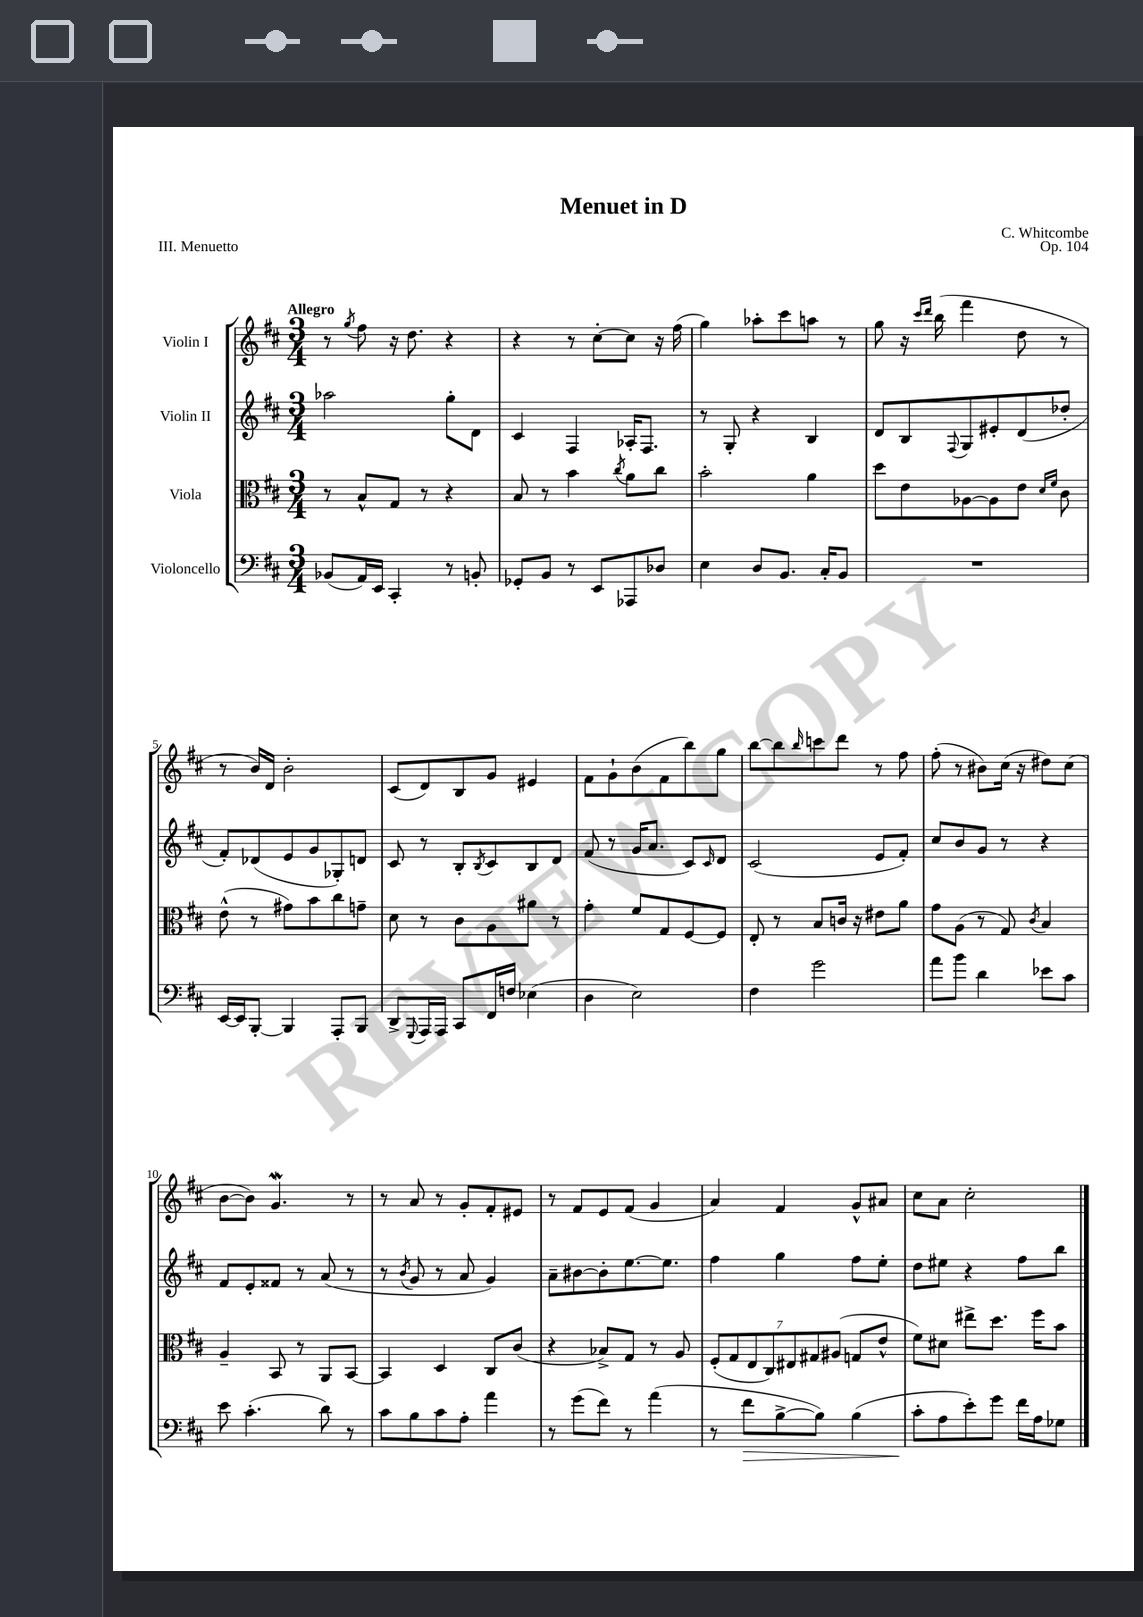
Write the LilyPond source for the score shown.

\header { title = "Menuet in D" composer = "C. Whitcombe" opus = "Op. 104" piece = "III. Menuetto" }
<<
\new StaffGroup <<
\new Staff = "s0" \with { instrumentName = "Violin I" } {
    \clef treble \key d \major \numericTimeSignature \time 3/4 \tempo "Allegro"
    r8 \acciaccatura { g''8 } fis''8 r16 d''8. r4 |
    r4 r8 cis''8~-. cis''8 r16 fis''16( |
    g''4) aes''8-. cis'''8 a''8 r8 |
    g''8 r16 \grace { cis'''16 d'''16 } b''16( fis'''4 d''8 r8 |
    r8 b'16) d'16 b'2-. |
    cis'8( d'8) b8 g'8 eis'4 |
    fis'8 g'8-! b'8( fis'8 b''8) g''8 |
    b''8~ b''8 \grace { b''16 } c'''8 d'''8 r8 fis''8 |
    fis''8-.( r8 bis'8) cis''16( r16 dis''8) cis''8( |
    b'8~ b'8) g'4.\mordent r8 |
    r8 a'8 r8 g'8-. fis'8-. eis'8 |
    r8 fis'8 e'8 fis'8( g'4 |
    a'4) fis'4 g'8-^ ais'8 |
    cis''8 a'8 cis''2-. \bar "|." |
}
\new Staff = "s1" \with { instrumentName = "Violin II" } {
    \clef treble \key d \major \numericTimeSignature \time 3/4
    aes''2 g''8-. d'8 |
    cis'4 fis4 aes16-. fis8. |
    r8 g8-. r4 b4 |
    d'8 b8 \appoggiatura { fis8 } g8 eis'8-. d'8( des''8-. |
    fis'8-.) des'8( e'8 g'8 ges8-.) d'8 |
    cis'8 r8 b8-. \acciaccatura { b8 } cis'8 b8 d'8 |
    fis'8( r8 g'16 a'8. cis'8) \grace { cis'16 } d'8 |
    cis'2( e'8 fis'8-.) |
    cis''8 b'8 g'8 r8 r4 |
    fis'8 e'8-. fisis'8 r8 a'8( r8 |
    r8 \acciaccatura { b'8 } g'8 r8 a'8 g'4) |
    a'8-- bis'8~ bis'8-. e''8.~ e''8. |
    fis''4 g''4 fis''8 e''8-. |
    d''8 eis''8 r4 fis''8 b''8 \bar "|." |
}
\new Staff = "s2" \with { instrumentName = "Viola" } {
    \clef alto \key d \major \numericTimeSignature \time 3/4
    r8 b8-^ g8 r8 r4 |
    b8 r8 b'4 \acciaccatura { cis''8 } a'8 cis''8 |
    b'2-. a'4 |
    d''8 e'8 aes8~ aes8 e'8 \grace { d'16 fis'16 } cis'8 |
    e'8-^( r8 gis'8) b'8 cis''8 g'8-- |
    d'8 r8 cis'8 a8 ais'8 r8 |
    g'4-. fis'8 g8 fis8~ fis8 |
    e8-. r8 b8 c'16 r16 eis'8 a'8 |
    g'8 a8( r8 g8) \acciaccatura { cis'8 } b4 |
    a4-- b,8 r8 a,8 b,8~ |
    b,4 d4 cis8 cis'8( |
    r4 bes8->) g8 r8 a8 |
    \tuplet 7/4 { fis8-.( g8 e8 cis8) eis8 gis8 ais8( } g8 e'8-^ |
    fis'8) dis'8 eis''8-> d''8. fis''16 b'8 \bar "|." |
}
\new Staff = "s3" \with { instrumentName = "Violoncello" } {
    \clef bass \key d \major \numericTimeSignature \time 3/4
    bes,8( a,16) e,16 cis,4-. r8 b,8-. |
    ges,8-. b,8 r8 e,8 aes,,8 des8 |
    e4 d8 b,8. cis16-. b,8 |
    R2. |
    e,16~ e,16 b,,8~-. b,,4 a,,8-. b,,8 |
    d,8-> \appoggiatura { g,,8 } a,,16 a,,16 cis,8 fis,16 f16 ees4( |
    d4 e2) |
    fis4 g'2 |
    a'8 b'8 d'4 ees'8 cis'8 |
    e'8 cis'4.-.( d'8) r8 |
    cis'8 b8 cis'8 a8-. a'4 |
    r8 g'8( fis'8) r8 a'4( |
    r8 fis'8\> b8~-> b8) b4( |
    cis'8-.\! a8 e'8-.) g'8 fis'16 a16 ges8 \bar "|." |
}
>>
>>
